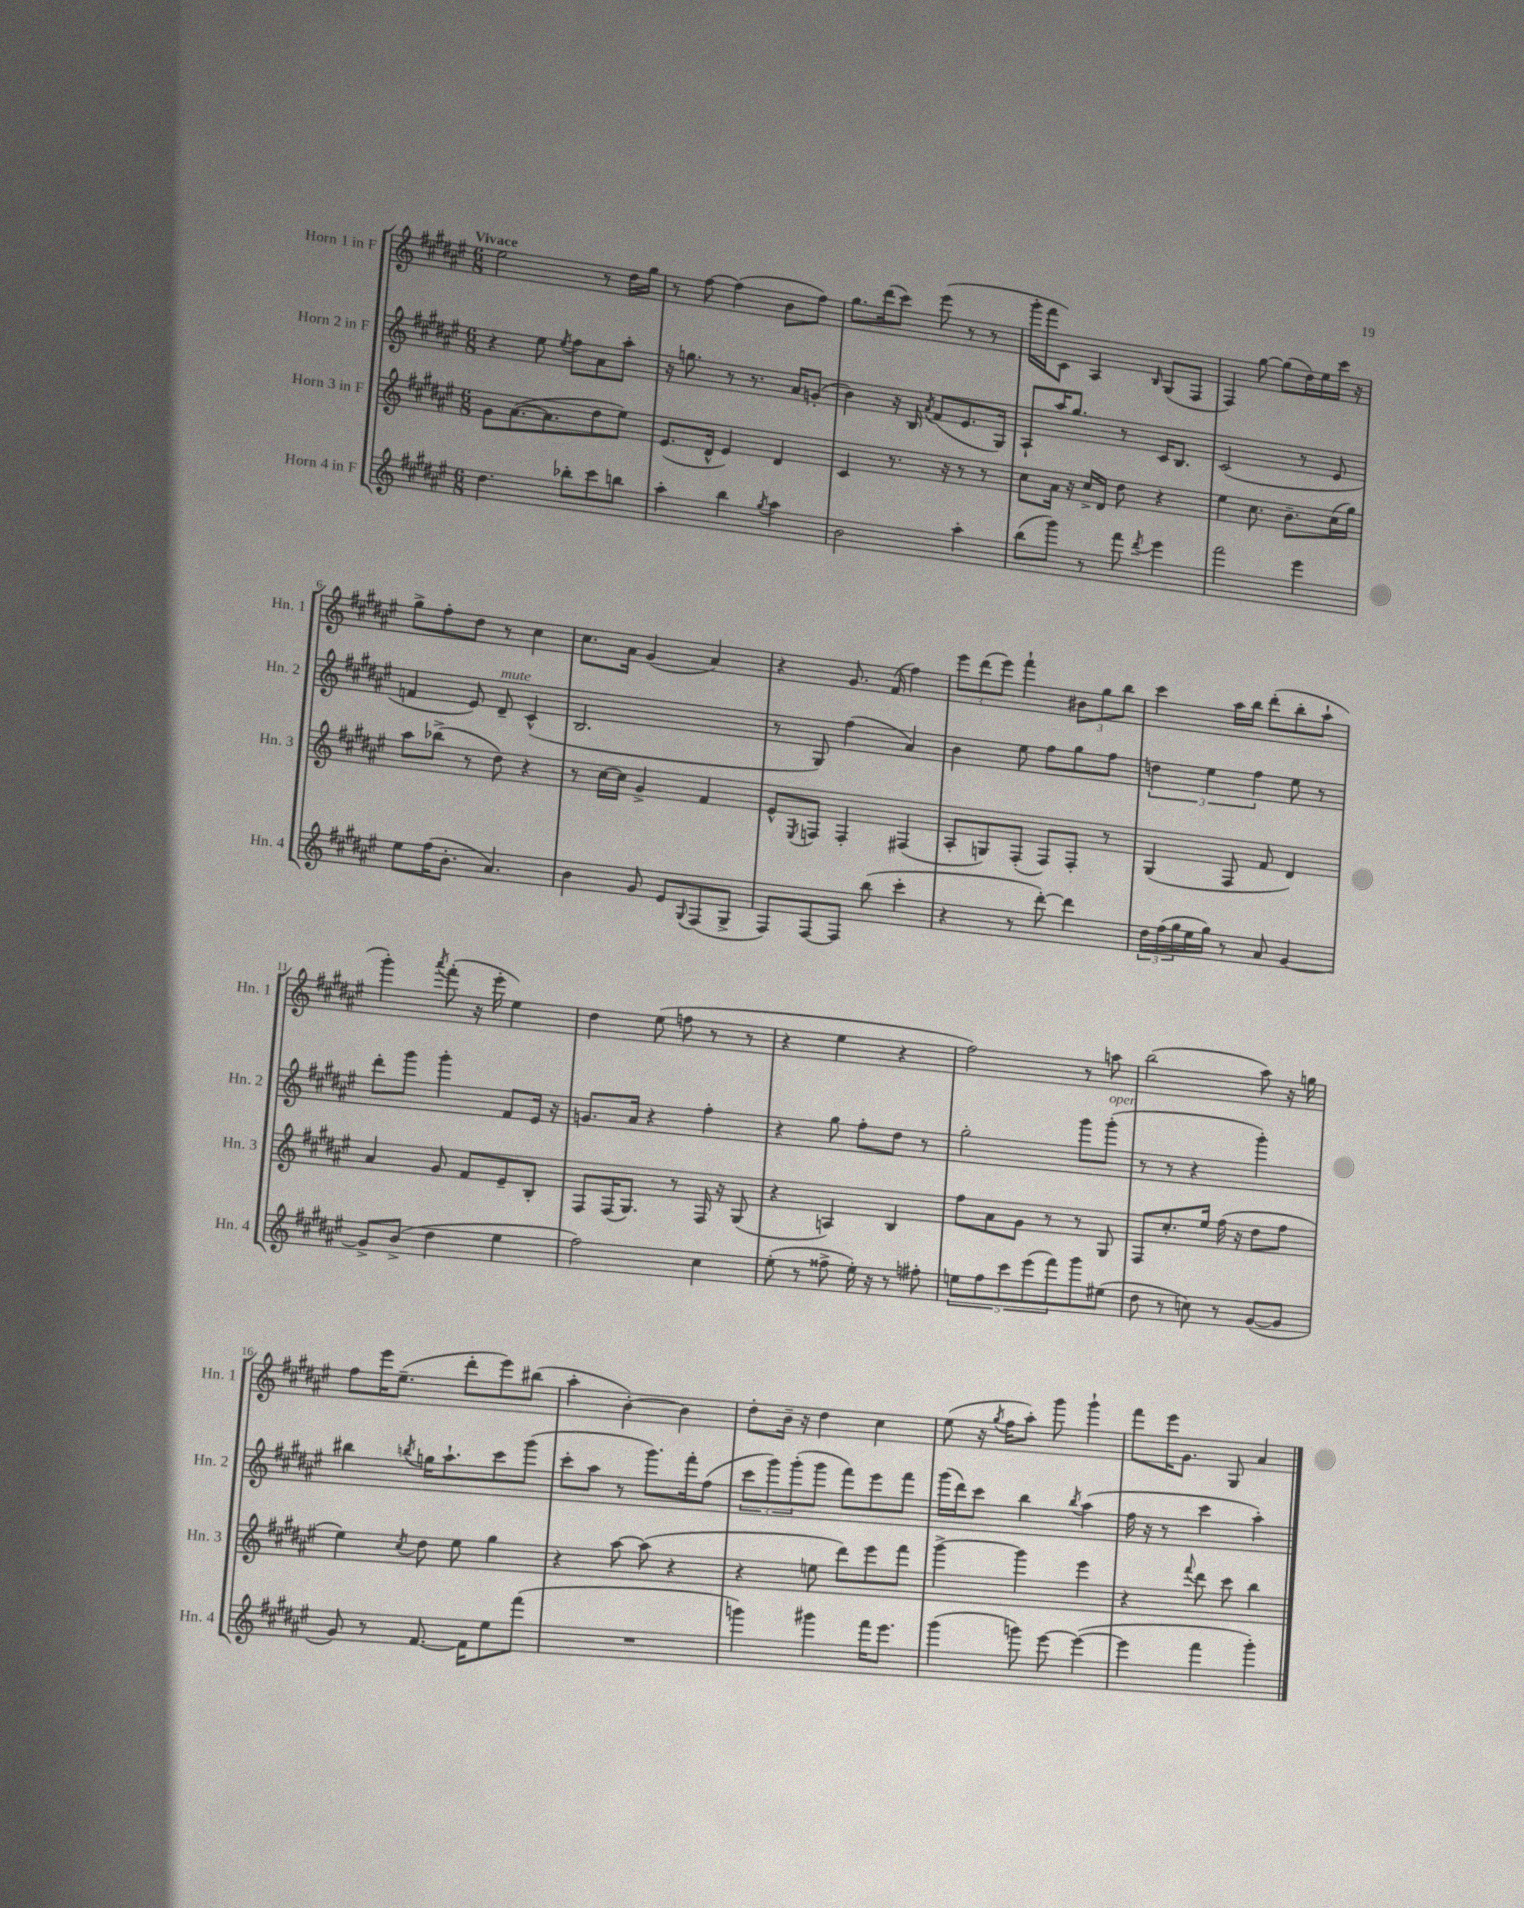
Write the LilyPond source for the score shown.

<<
\new StaffGroup <<
\new Staff = "s0" \with { instrumentName = "Horn 1 in F" shortInstrumentName = "Hn. 1" } {
    \clef treble \key fis \major \numericTimeSignature \time 6/8 \tempo "Vivace"
    eis''2 r8 dis''16 gis''16 |
    r8 fis''8~ fis''4( b'8 fis''8) |
    gis''8. dis'''16( cis'''8) eis'''8( r8 r8 |
    gis'''16-. fis'''16 cis'8) ais4 \grace { b16 } gis8( fis8 |
    fis4) gis''8~ gis''8( dis''16) eis''16 cis'''16 r16 |
    gis''8-> fis''8-. dis''8 r8 cis''4 |
    cis''8. ais'16 gis'4( ais'4) |
    r4 gis'8. fis'16( fis''4) |
    \tuplet 3/2 { eis'''8 dis'''8( eis'''8) } fis'''4-! \tuplet 3/2 { bis'8 gis''8 b''8 } |
    cis'''4 ais''16 b''16 dis'''8-.( b''8-. ais''8-! |
    gis'''4-.) \acciaccatura { ais'''8 } fis'''8-.( r16 eis'''16-. eis''4) |
    dis''4 eis''8( f''8 r8 r8 |
    r4 eis''4 r4 |
    fis''2) r8 a''8 |
    b''2( ais''8) r16 g''16 |
    fis''8 eis'''16 eis''8.--( dis'''8-. eis'''8) bis''8( |
    ais''4-. b'4~-.) b'4 |
    dis''8-. b'16-- r16 dis''4 cis''4 |
    eis''8( r16 \acciaccatura { gis''8 } fis''16 ais''8-.) gis'''8 gis'''4-! |
    fis'''8 eis'''16 gis'8. gis8 ais'4 \bar "|." |
}
\new Staff = "s1" \with { instrumentName = "Horn 2 in F" shortInstrumentName = "Hn. 2" } {
    \clef treble \key fis \major \numericTimeSignature \time 6/8
    r4 eis''8 \acciaccatura { eis''8 } fis''8 ais'8 ais''8-. |
    r16 g''8. r8 r8. ais'16 g'8-.( |
    b'4) r16 b16 \acciaccatura { ais'8 } fis'8( eis'8. gis16) |
    ais8-! ais''16 gis''8. r8 cis'16 b8. |
    cis'2( r8 eis'8 |
    f'4 eis'8) dis'8--^\markup { \italic "mute" } cis'4-^( |
    b2. |
    r8 gis8) fis''4( ais'4) |
    b'4 eis''8 fis''8 gis''8 fis''8 |
    \tuplet 3/2 { d''4 eis''4 fis''4 } eis''8 r8 |
    dis'''8-. gis'''8 gis'''4-. fis'8 eis'16 r16 |
    g'8. ais'16 r4 fis''4-. |
    r4 gis''8 fis''8-. dis''8 r8 |
    gis''2-. gis'''8 gis'''8-.^\markup { \italic "open" }( |
    r8 r8 r4 gis'''4-.) |
    bis''4 \acciaccatura { b''8 } g''16 ais''8.-! cis'''8 gis'''8( |
    cis'''8-. ais''8 r8 gis'''8.) fis'''16-. fis''8( |
    \tuplet 3/2 { cis'''8 gis'''8) gis'''8-.( } gis'''8 fis'''8) eis'''8 fis'''8 |
    gis'''16( dis'''16) cis'''8 b''4 \acciaccatura { b''8 } ais''4( |
    fis''16 r16 r8 cis'''4 ais''4-.) \bar "|." |
}
\new Staff = "s2" \with { instrumentName = "Horn 3 in F" shortInstrumentName = "Hn. 3" } {
    \clef treble \key fis \major \numericTimeSignature \time 6/8
    gis'8 ais'8.~( ais'8. dis''8 eis''8) |
    eis'8.( dis'16-^ eis'4) dis'4 |
    cis'4 r8. r16 r8 r8 |
    cis''8 ais'16 r16 cis''16-> dis'16 dis''8 r4 |
    eis''4 cis''8. b'8.-- cis''16( gis''16) |
    ais''8 bes''8->( r8 dis''8) r4 |
    r8 cis''16~ cis''16 gis'4-> fis'4 |
    eis'8-^ \acciaccatura { eis8 } f8 f4-. fis4( |
    ais8-. g8) fis8-.( fis8) fis8-. r8 |
    gis4( fis8 fis'8 dis'4) |
    ais'4 gis'8 fis'8 eis'8-- b8-. |
    fis8 fis16( gis8.) r8 fis16 r16 gis8( |
    r4 a4) b4 |
    fis''8 ais'8 gis'8 r8 r8 gis8 |
    fis8 cis''8.-. eis''16 fis''16( r16 dis''8 fis''8 |
    eis''4) \acciaccatura { cis''8 } dis''8 eis''8 gis''4 |
    r4 ais''8~ ais''8( r4 |
    r4 e''8 dis'''8) eis'''8 fis'''8 |
    gis'''4~-> gis'''4 eis'''4 |
    r4 \appoggiatura { fis'''8 } dis'''8 cis'''8 b''4 \bar "|." |
}
\new Staff = "s3" \with { instrumentName = "Horn 4 in F" shortInstrumentName = "Hn. 4" } {
    \clef treble \key fis \major \numericTimeSignature \time 6/8
    dis''4. bes''8-. cis'''8 b''8 |
    ais''4-. b''4 \acciaccatura { gis''8 } ais''4 |
    b'2 ais''4-. |
    b''8( gis'''8) r8 fis'''8 \acciaccatura { dis'''8 } eis'''4 |
    fis'''2 eis'''4 |
    eis''8 fis''16( b'8.-. ais'4.) |
    b'4 gis'8 eis'8 \appoggiatura { gis8 } fis8( gis8-> |
    fis8) fis8~ fis8 b''8( cis'''4-. |
    r4 r8 dis'''8~-.) dis'''4 |
    \tuplet 3/2 { dis''16 fis''16( gis''16 } eis''16 gis''16) r8 ais'8 gis'4~ |
    gis'8-> b'8->( dis''4 eis''4 |
    fis''2) cis''4 |
    eis''8-.( r8 fisis''8-> eis''16-.) r16 r8 fis''8-. |
    \tuplet 5/4 { e''8 fis''8 cis'''8 eis'''8( fis'''8) } gis'''8 eis''8( |
    dis''8 r8 c''8) r8 gis'8~( gis'8 |
    gis'8) r8 fis'8.~ fis'16 eis''8 fis'''8( |
    R2. |
    g'''4) gis'''4 fis'''16 eis'''8. |
    gis'''4( g'''8) eis'''8~ eis'''4~( |
    eis'''4 fis'''4 gis'''4-.) \bar "|." |
}
>>
>>
